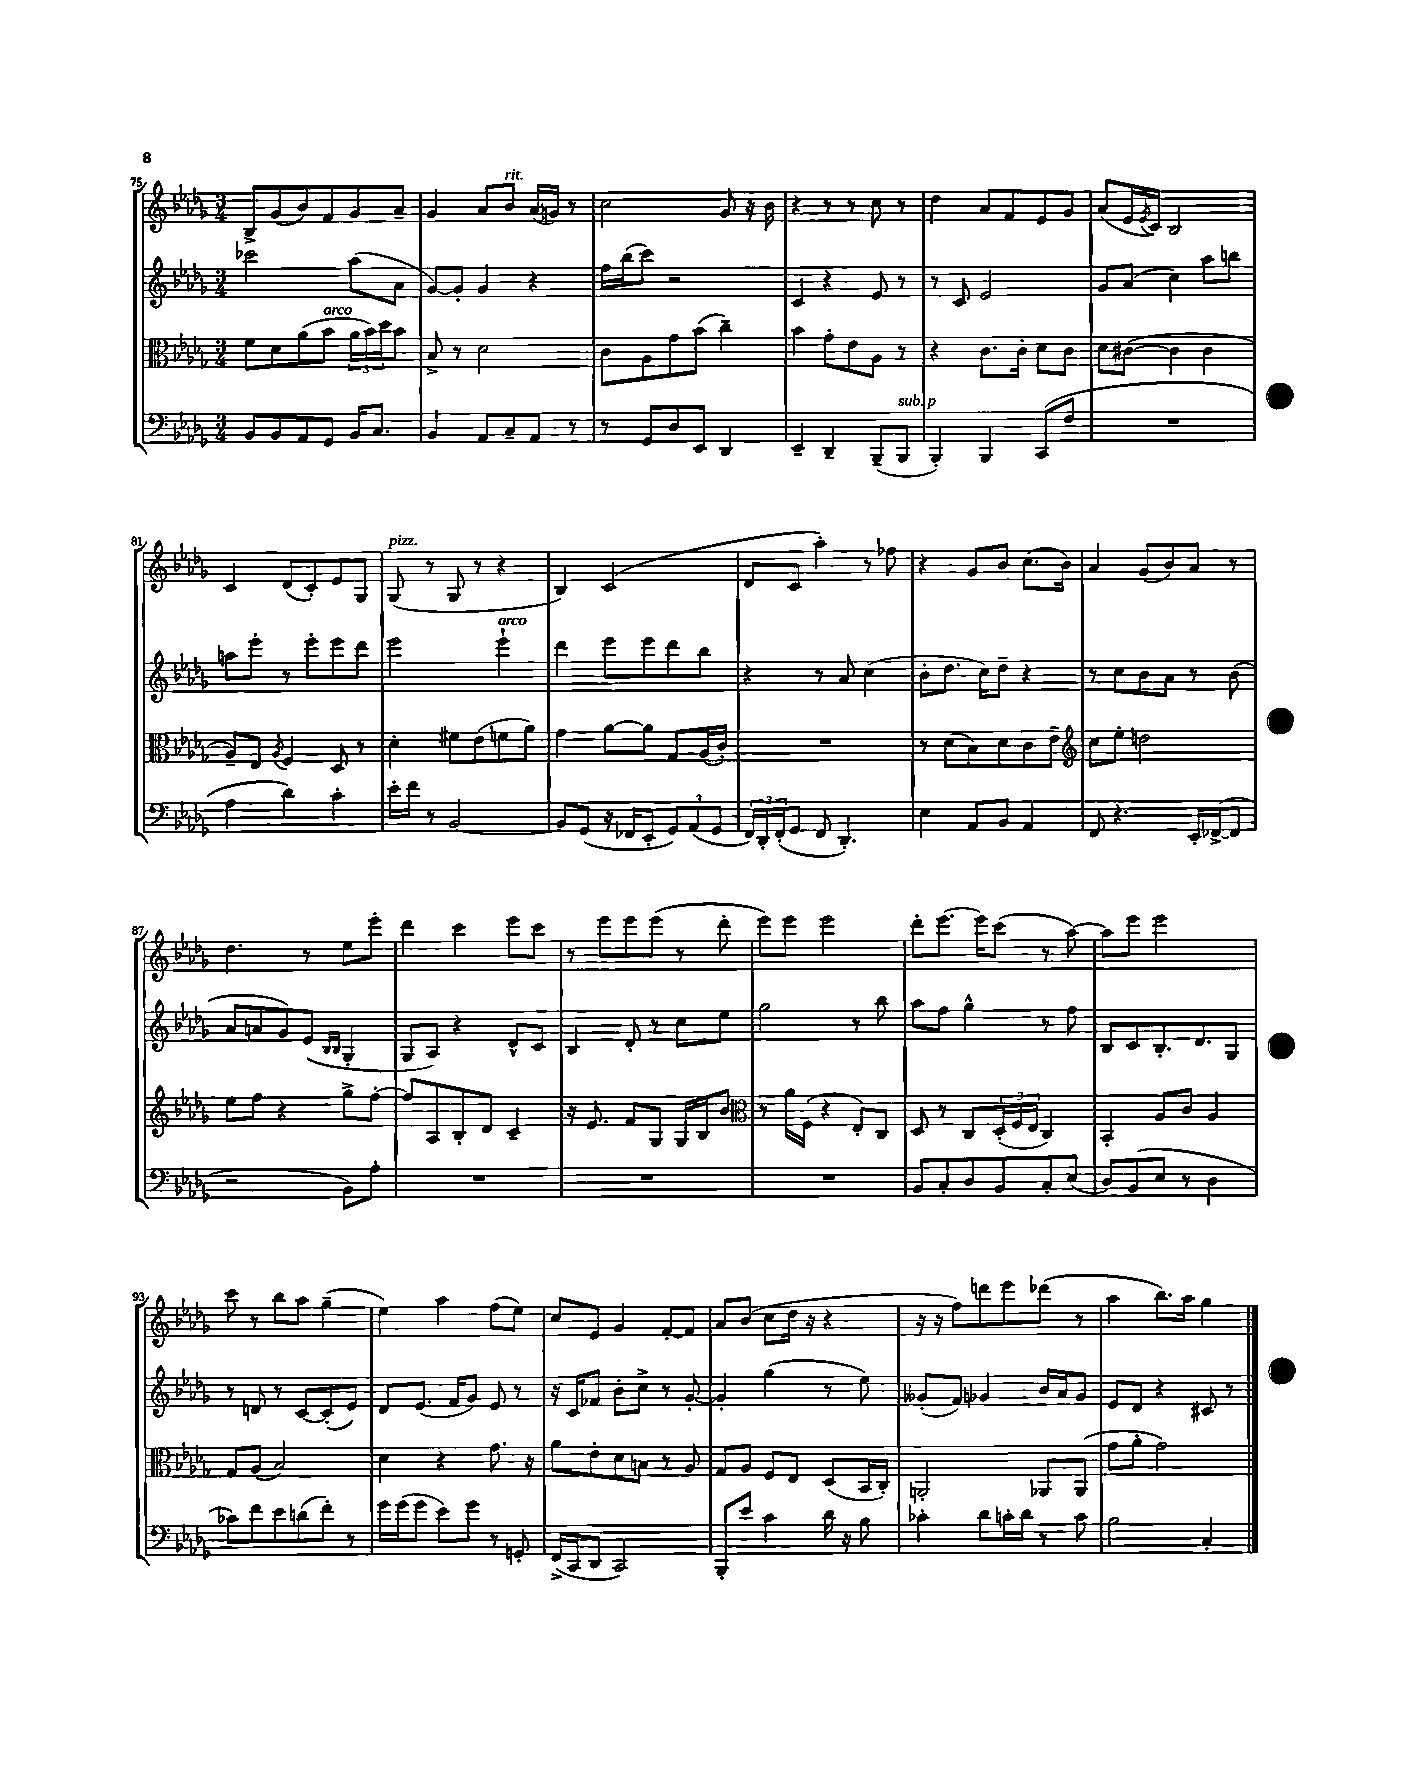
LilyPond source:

<<
\new StaffGroup <<
\new Staff = "s0" {
    \clef treble \key des \major \numericTimeSignature \time 3/4
    bes8-> ges'8( bes'8) f'8 ges'8 aes'8-- |
    ges'4 aes'8 bes'8^\markup { \italic "rit." } aes'16( g'16) r8 |
    c''2 ges'8 r16 bes'16 |
    r4 r8 r8 c''8 r8 |
    des''4 aes'8 f'8 ees'8 ges'8 |
    aes'8( ees'16 \acciaccatura { ees'8 } c'16) bes2 |
    c'4 des'8( c'8-.) ees'8 ges8 |
    ges8^\markup { \italic "pizz." }( r8 ges8 r8 r4 |
    bes4) c'2( |
    des'8 c'8 aes''4-.) r8 fes''8 |
    r4 ges'8 bes'8 c''8.( bes'16) |
    aes'4 ges'8( bes'8) aes'8 r8 |
    des''4. r8 ees''8 ees'''8-. |
    des'''4 c'''4 ees'''8 c'''8 |
    r8 ees'''8 ees'''8 ees'''8( r8 des'''8-. |
    ees'''8) ees'''8 ees'''2 |
    des'''8-. ees'''8.~ ees'''16 c'''8( r8 aes''8~) |
    aes''8 ees'''8 ees'''2 |
    c'''8 r8 bes''8 aes''8 ges''4--( |
    ees''4) aes''4 f''8( ees''8) |
    c''8 ees'8 ges'4 f'8~-. f'8 |
    aes'8 bes'8( c''8 des''16 r16 r4 |
    r16 r16 f''8) d'''8 ees'''8 des'''8( r8 |
    aes''4 bes''8.) aes''16 ges''4 \bar "|." |
}
\new Staff = "s1" {
    \clef treble \key des \major \numericTimeSignature \time 3/4
    ces'''2 aes''8( aes'8 |
    ges'8~) ges'8-. ges'4 r4 |
    f''16 bes''16( c'''8) r2 |
    c'4 r4 ees'8 r8 |
    r8 c'8 ees'2 |
    ges'8 aes'8( c''4) aes''8 b''8 |
    a''8 ees'''8-. r8 ees'''8-. ees'''8 des'''8 |
    ees'''2 ees'''4-!^\markup { \italic "arco" } |
    des'''4 ees'''8 ees'''8 des'''8 bes''8 |
    r4 r8 aes'8 c''4( |
    bes'8-. des''8. c''16) des''8-- r4 |
    r8 c''8 bes'8 aes'8 r8 bes'8( |
    aes'8 a'8 ges'8) ees'8( \grace { bes16 bes16 } ges4-. |
    ges8 aes8) r4 des'8-^ c'8 |
    bes4 des'8-. r8 c''8 ees''8 |
    ges''2 r8 bes''8 |
    aes''8 f''8 ges''4-^ r8 f''8 |
    bes8 c'8 bes8.-. des'8. ges8 |
    r8 d'8 r8 c'8~ c'8-.( ees'8) |
    des'8 ees'8.( f'16 ges'8) ees'8 r8 |
    r16 c'16 fes'8 bes'8-. c''8-> r8 ges'8~-. |
    ges'4-. ges''4( r8 ees''8) |
    geses'8-.( f'8) ges'4 bes'16 aes'16 ges'8 |
    ees'8 des'8 r4 cis'8 r8 \bar "|." |
}
\new Staff = "s2" {
    \clef alto \key des \major \numericTimeSignature \time 3/4
    f'8 des'8 aes'8( bes'8^\markup { \italic "arco" } \tuplet 3/2 { aes'16 bes'16) des''16 } bes'8 |
    bes8-> r8 des'2 |
    c'8 aes8 ges'8 bes'8( c''4--) |
    bes'4 ges'8-. ees'8 aes8 r8 |
    r4 c'8. c'16-. des'8 c'8 |
    des'8 cis'8~( cis'4 cis'4 |
    aes8--) ees8 \acciaccatura { aes8 } f4 des8 r8 |
    des'4-. fis'8 ees'8( f'8 aes'8) |
    ges'4 aes'8~ aes'8 ges8 aes16( c'16-.) |
    R2. |
    r8 des'8( bes8) des'8 c'8 ees'8-- |
    \clef treble c''8 ees''8-. d''2 |
    ees''8 f''8 r4 ges''8-> f''8~-. |
    f''8 aes8 bes8-. des'8 c'4-- |
    r16 ees'8. f'8 ges8 ges16 bes16 bes'8 |
    \clef alto r8 aes'16 f16( r4 ees8-.) c8 |
    des8 r8 c8 \tuplet 3/2 { des16-.( f16 ees16 } c4) |
    bes,4-. aes8 c'8 aes4 |
    ges8 aes8( bes2) |
    des'4 r4 ges'8. r16 |
    aes'8 ees'8-. des'8 b8 r8 aes8 |
    ges8 aes8 f8 ees8 des8( bes,16 c16-.) |
    a,2-. aes,8 aes,8( |
    ges'8 aes'8-. ges'2) \bar "|." |
}
\new Staff = "s3" {
    \clef bass \key des \major \numericTimeSignature \time 3/4
    bes,8 bes,8 aes,8 ges,8 bes,16 c8. |
    bes,4 aes,8 c8-- aes,8 r8 |
    r8 ges,8 des8 ees,8 des,4 |
    ees,4-- des,4-- bes,,8--( bes,,8^\markup { \italic "sub. p" } |
    bes,,4-.) bes,,4 c,8( f8 |
    R2. |
    aes4 des'4) c'4-. |
    ees'16-. f'16 r8 bes,2~ |
    bes,8 ges,8( r16 fes,16 ees,8-. \tuplet 3/2 { ges,8) aes,8( ges,8 } |
    \tuplet 3/2 { f,16) des,16-. f,16-.( } ges,8 f,8 des,4.-.) |
    ees4 aes,8 bes,8 aes,4 |
    f,8 r4. ees,16-. fes,16~->( fes,8 |
    r2 bes,8) aes8-. |
    R2. |
    R2. |
    R2. |
    bes,8 c8-. des8 bes,8 c8-. ees8( |
    des8) bes,8( ees8 r8 des4 |
    ces'8) f'8 ees'8 d'8( f'8-.) r8 |
    ges'16 ges'16( ges'8 ees'8) ges'8 r8 g,8-. |
    f,16->( c,16 des,8 c,2) |
    bes,,8-. ees'8 c'4 des'16 r16 bes8 |
    ces'4-. des'8 c'16-. des'16 r8 c'8 |
    bes2 c4-. \bar "|." |
}
>>
>>
\layout { \context { \Score currentBarNumber = #75 } }
